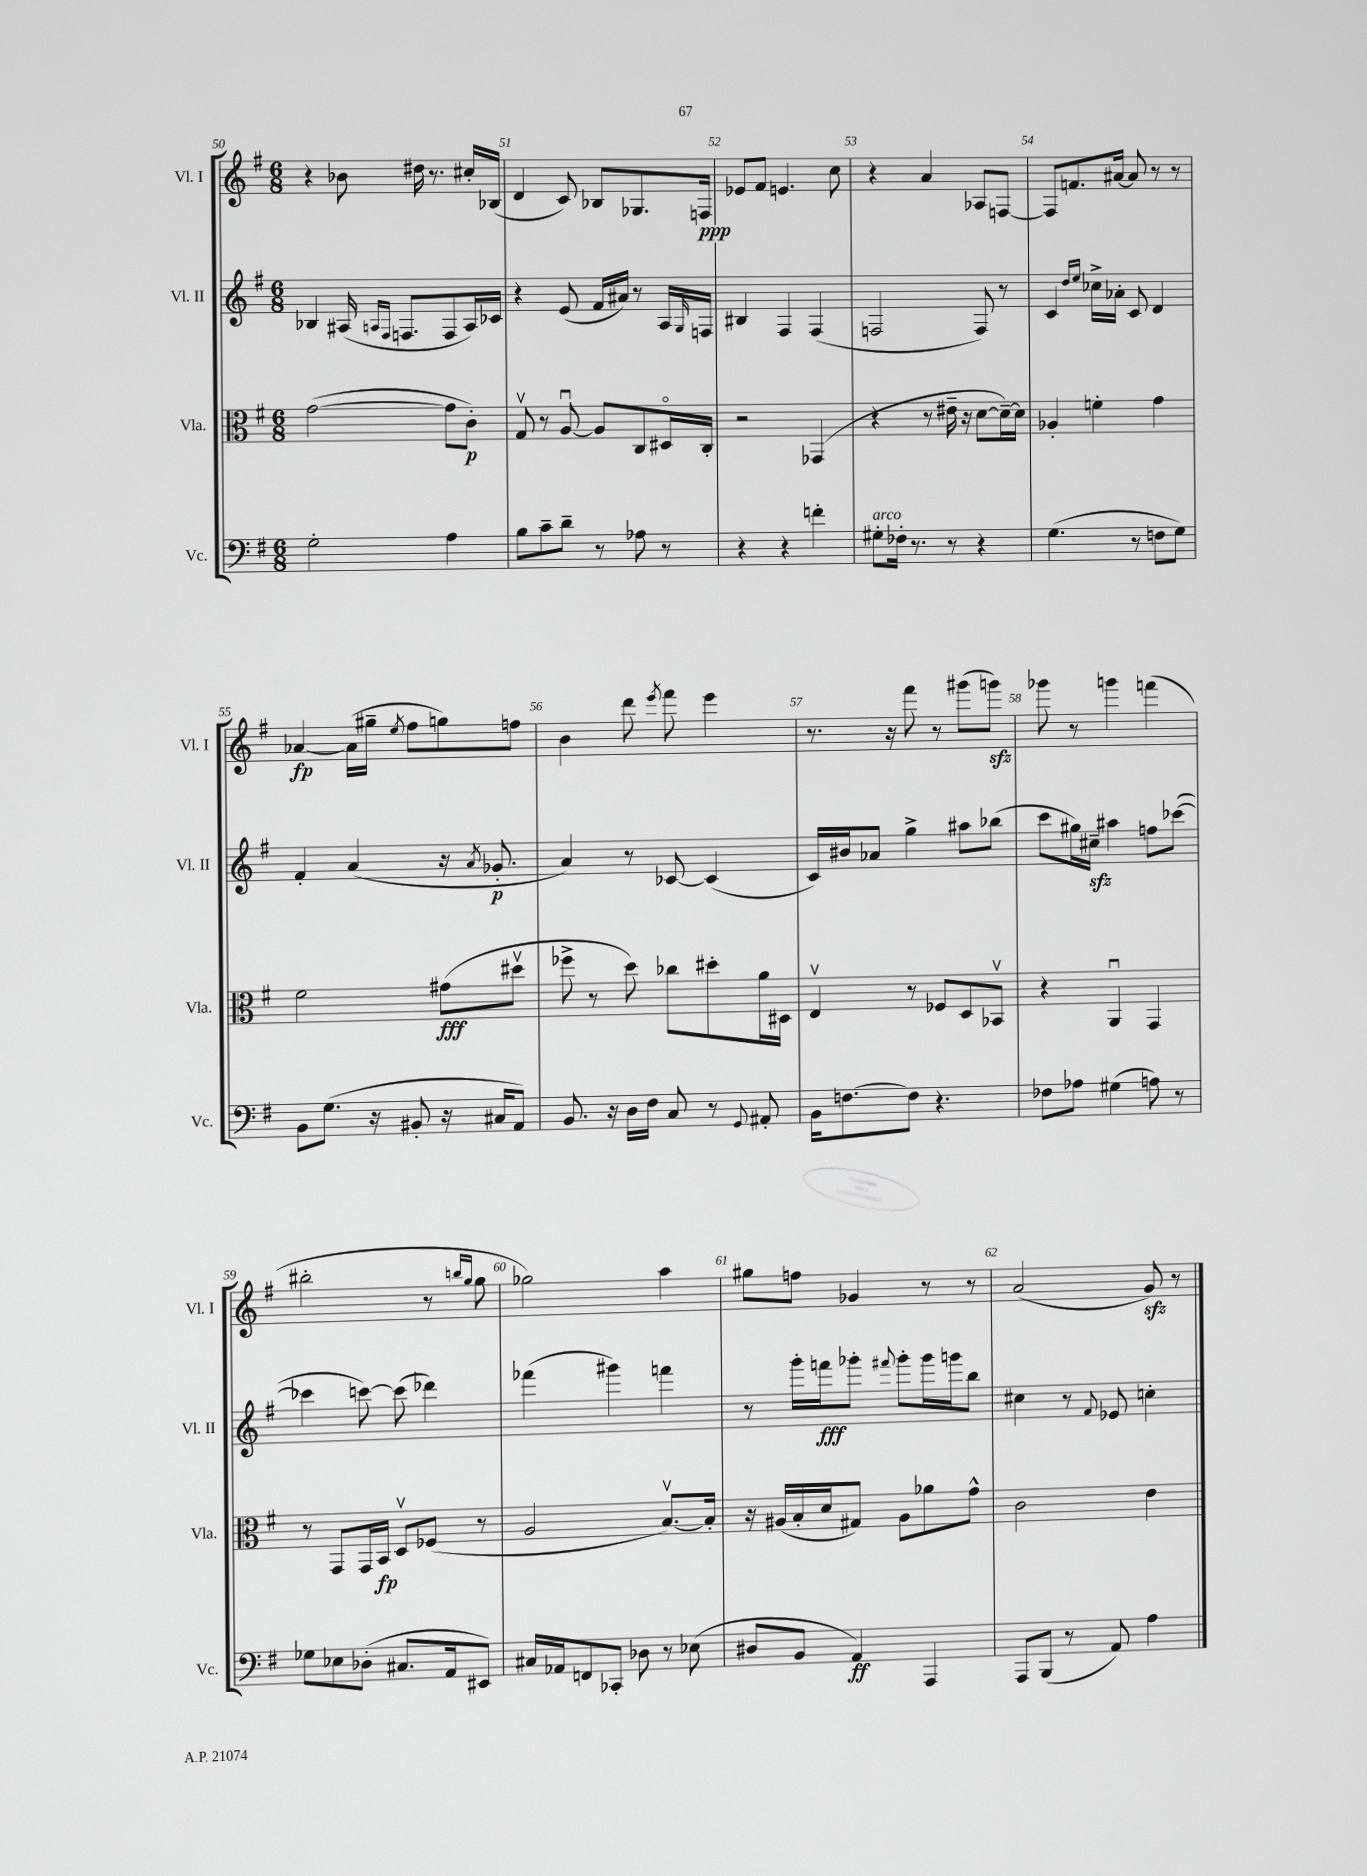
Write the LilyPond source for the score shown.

<<
\new StaffGroup <<
\new Staff = "s0" \with { instrumentName = "Vl. I" shortInstrumentName = "Vl. I" } {
    \clef treble \key g \major \numericTimeSignature \time 6/8
    r4 bes'8 dis''16 r8. cis''16-. bes16( |
    d'4 c'8) bes8 ges8. f16\ppp |
    ees'8 fis'8 e'4. c''8 |
    r4 a'4 aes8 f8~ |
    f8 f'8. ais'16~ ais'8 r8 r8 |
    aes'4~\fp aes'16( gis''16-- \acciaccatura { e''8 } fis''8 g''8) f''8 |
    b'4 d'''8 \acciaccatura { e'''8 } fis'''8 e'''4 |
    r8. r16 fis'''8 r8 gis'''8( g'''8\sfz) |
    ges'''8 r8 g'''4 f'''4( |
    bis''2-. r8 \grace { b''16 g''16 } g''8 |
    ges''2) a''4 |
    gis''8 f''8 ges'4 r8 r8 |
    a'2( g'8\sfz) r8 \bar "|." |
}
\new Staff = "s1" \with { instrumentName = "Vl. II" shortInstrumentName = "Vl. II" } {
    \clef treble \key g \major \numericTimeSignature \time 6/8
    bes4 ais16( \grace { a16 fis16 } f8. f8 a16) ces'16 |
    r4 e'8( fis'16 ais'16) r8 a16 \grace { g16 } f16 |
    bis4 fis4 fis4( |
    f2 f8) r8 |
    c'4 \grace { d''16 e''16 } ces''16-> aes'16-. c'8 d'4 |
    fis'4-. a'4( r16 \acciaccatura { a'8 } ges'8.-.\p |
    a'4) r8 ces'8~ ces'4( |
    c'16) bis'16 aes'8 g''4-> ais''8 bes''8( |
    c'''8 gis''16) cis''16--\sfz ais''4 f''8 ces'''8~( |
    ces'''4 c'''8~) c'''8( des'''4) |
    fes'''4( gis'''4) f'''4 |
    r8 g'''16-. f'''16\fff ges'''8-. \appoggiatura { fis'''8 } ges'''8-. ges'''16 g'''16 b''8 |
    cis''4 r8 \appoggiatura { fis'8 } ees'8 c''4-. \bar "|." |
}
\new Staff = "s2" \with { instrumentName = "Vla." shortInstrumentName = "Vla." } {
    \clef alto \key g \major \numericTimeSignature \time 6/8
    g'2~( g'8 c'8-.\p) |
    g8\upbow r8 a8~\downbow a8 c8 dis16\flageolet c16-. |
    r2 ges,4( |
    r4 r8 eis'16-- r16 d'8~ d'16~--) d'16 |
    aes4-. f'4-. g'4 |
    fis'2 gis'8\fff( dis''8\upbow |
    fes''8-> r8 d''8) ces''8 dis''8-. a'16 dis16 |
    e4\upbow r8 fes8 d8 bes,8\upbow |
    r4 a,4\downbow g,4 |
    r8 g,8 g,16 b,16\fp d8\upbow fes8( r8 |
    a2 b8.~\upbow) b16-. |
    r16 ais16( b16-. d'16 gis8) ais8 aes'8 g'8-^ |
    c'2 e'4 \bar "|." |
}
\new Staff = "s3" \with { instrumentName = "Vc." shortInstrumentName = "Vc." } {
    \clef bass \key g \major \numericTimeSignature \time 6/8
    g2-. a4 |
    b8 c'8-- d'8-- r8 aes8 r8 |
    r4 r4 f'4-. |
    gis8-.^\markup { \italic "arco" } fes16-. r8. r8 r4 |
    g4.( r8 f8 g8) |
    b,8 g8.( r16 bis,8-. r16 cis16 a,8) |
    b,8. r16 d16 fis16 c8 r8 \appoggiatura { g,8 } ais,8-. |
    b,16 f8.~ f8 r4. |
    fes8 aes8 gis4( a8) r8 |
    ges8 ees8 des8-.( cis8. a,16 eis,8) |
    cis16 aes,16 f,8 ces,8-. des8 r8 ees8( |
    dis8 b,8 a,4\ff) a,,4 |
    a,,8 b,,8( r8 a,8) a4 \bar "|." |
}
>>
>>
\layout { \context { \Score currentBarNumber = #50 \override BarNumber.break-visibility = ##(#f #t #t) barNumberVisibility = #all-bar-numbers-visible } }
